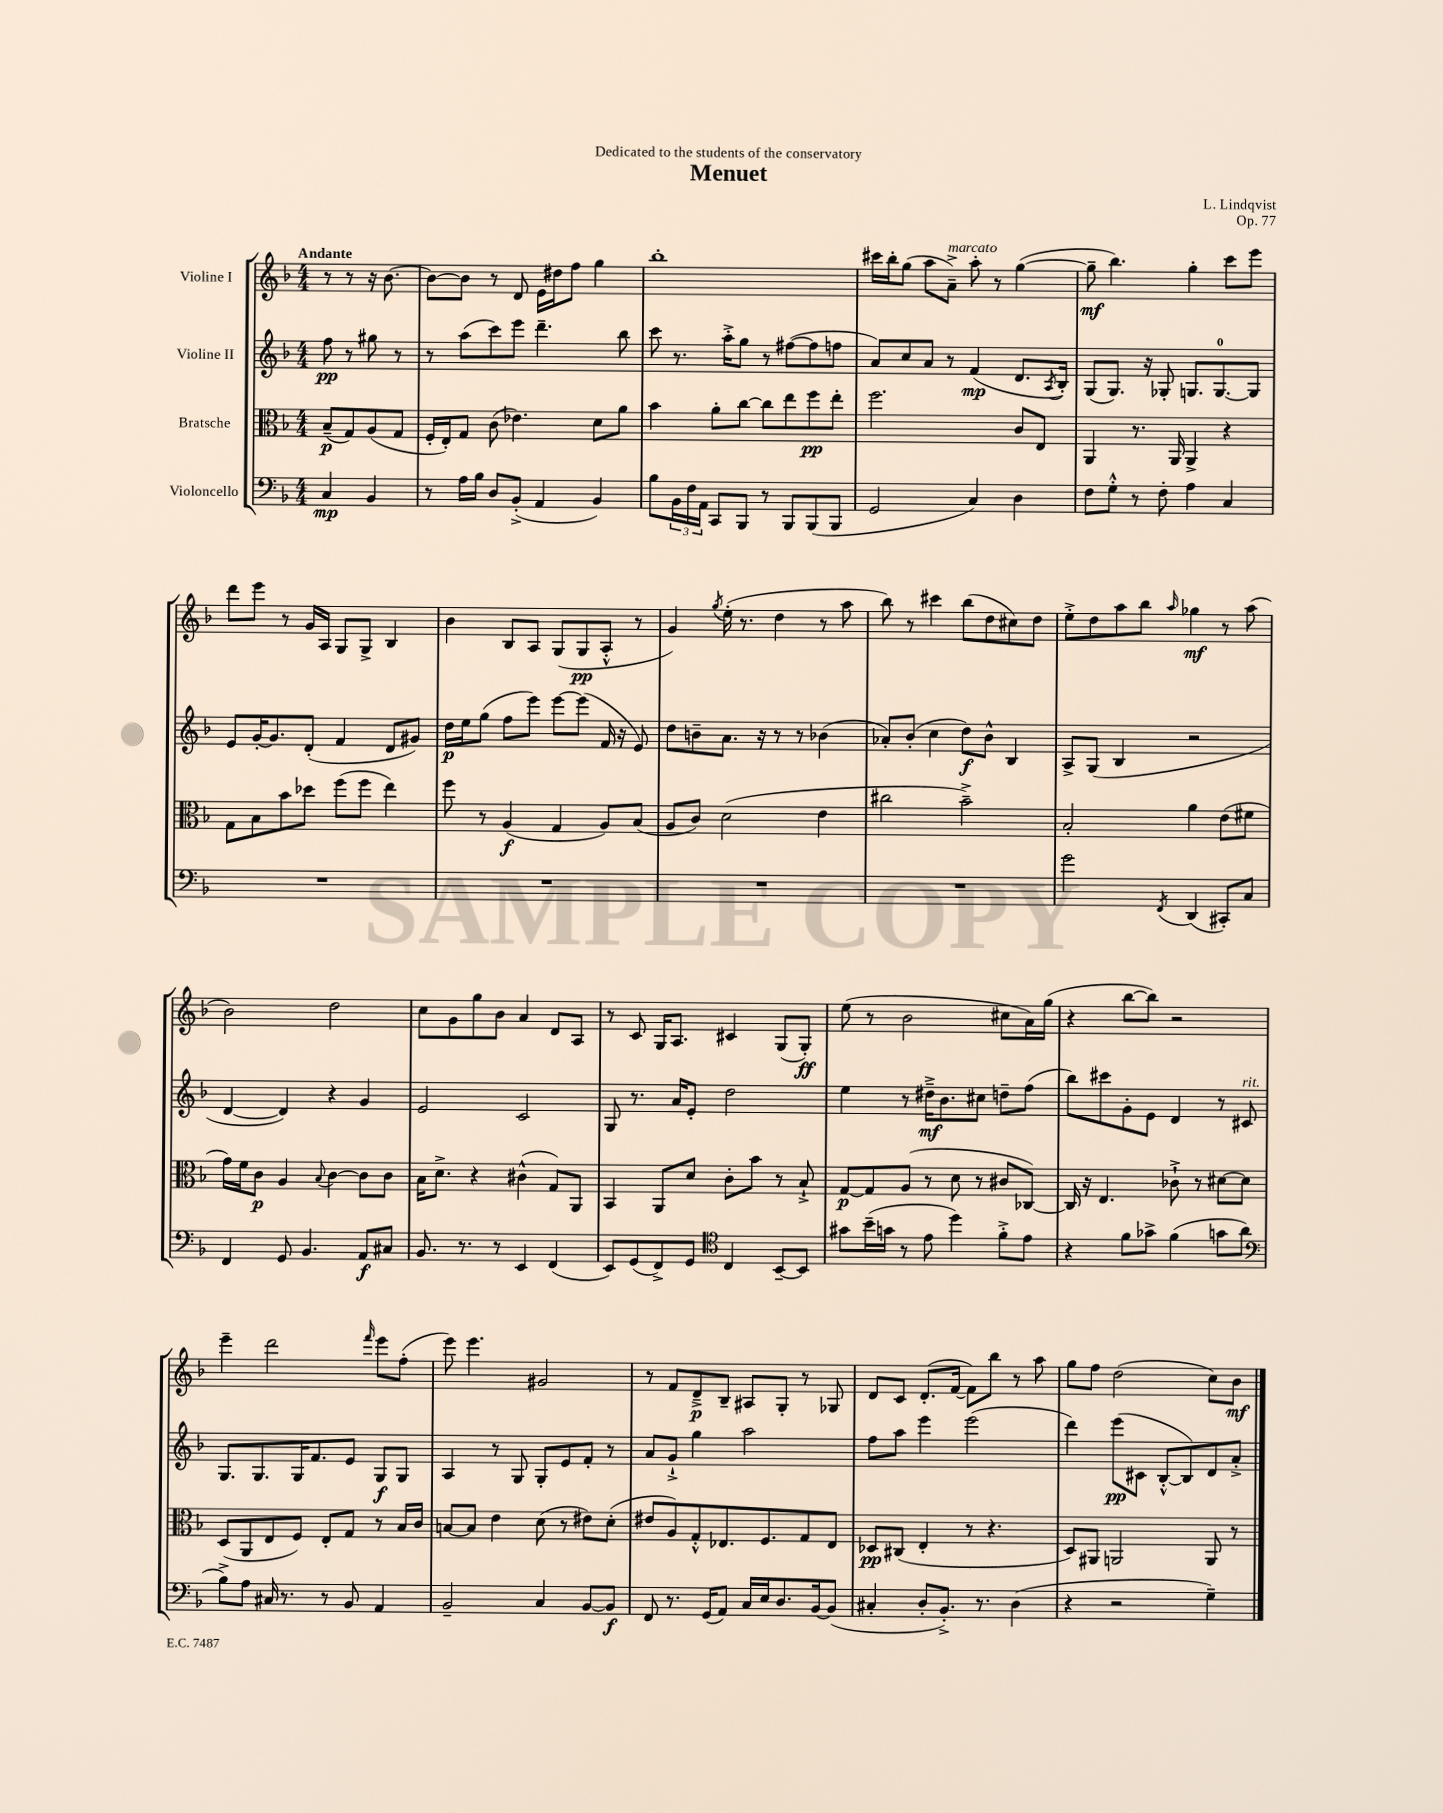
\header { title = "Menuet" composer = "L. Lindqvist" dedication = "Dedicated to the students of the conservatory" opus = "Op. 77" }
<<
\new StaffGroup <<
\new Staff = "s0" \with { instrumentName = "Violine I" } {
    \clef treble \key f \major \numericTimeSignature \time 4/4 \partial 2 \tempo "Andante"
    r8 r8 r16 bes'8.~ |
    bes'8~ bes'8 r8 d'8 e'16 dis''16 f''8 g''4 |
    bes''1-. |
    cis'''16 bes''16-. g''8( a''8 a'8--->^\markup { \italic "marcato" }) a''8-. r8 g''4~( |
    g''8--\mf bes''4.) g''4-. c'''8 e'''8 |
    d'''8 e'''8 r8 g'16 a16 g8 g8-> bes4 |
    bes'4 bes8 a8 g8( g8\pp a8-.-^ r8 |
    g'4) \acciaccatura { g''8 } e''16-.( r8. d''4 r8 a''8 |
    bes''8) r8 cis'''4 bes''8( d''8 cis''8) d''8 |
    e''8-.-> d''8 a''8 bes''8 \grace { a''16 } ges''4\mf r8 a''8( |
    bes'2) d''2 |
    c''8 g'8 g''8 bes'8 a'4 d'8 a8 |
    r8 c'8 g16 a8. cis'4 g8( g8-.\ff) |
    e''8( r8 bes'2 cis''8 a'16) g''16( |
    r4 bes''8~ bes''8) r2 |
    e'''4-- d'''2 \grace { f'''16 } e'''8 f''8-.( |
    e'''8) e'''4. gis'2 |
    r8 f'8 d'8--->\p bes8-- ais8 g8-. r8 ges8 |
    d'8 c'8 d'8.-.( f'16~ f'8) bes''8 r8 a''8 |
    g''8 f''8 d''2( c''8) bes'8\mf \bar "|." |
}
\new Staff = "s1" \with { instrumentName = "Violine II" } {
    \clef treble \key f \major \numericTimeSignature \time 4/4 \partial 2
    f''8\pp r8 gis''8 r8 |
    r8 a''8( c'''8) e'''8 d'''4.-- bes''8 |
    c'''8 r8. a''16-.-> g''8 r8 fis''8~( fis''8 f''8 |
    a'8) c''8 a'8 r8 f'4\mp( d'8. \acciaccatura { a8 } bes16-.) |
    g8( g8.) r16 ges8-. g8. g8.-0~ g8 |
    e'8 g'16~-. g'8. d'8-.( f'4 d'8 gis'8) |
    d''16\p e''16 g''8( f''8 e'''8) e'''8~ e'''8( f'16 r16 e'8) |
    d''8 b'8-- a'8. r16 r8 r8 bes'4( |
    aes'8-.) bes'8-.( c''4 d''8\f) bes'8-^ bes4 |
    a8-> g8( bes4 r2 |
    d'4~ d'4) r4 g'4 |
    e'2 c'2 |
    g8 r8. a'16 e'8-. d''2 |
    e''4 r8 dis''16--->\mf bes'8. cis''8 d''8-- f''8( |
    bes''8) cis'''8 g'8-. e'8 d'4 r8 cis'8^\markup { \italic "rit." } |
    g8. g8. g16 f'8. e'8 g8\f g8 |
    a4 r8 g8 g8-. e'8 f'8-. r8 |
    a'8 g'8-!-> g''4 a''2 |
    f''8 a''8 e'''4 e'''2( |
    d'''4) e'''8\pp( cis'8 bes8~-.-^ bes8) d'8 a'8-.-> \bar "|." |
}
\new Staff = "s2" \with { instrumentName = "Bratsche" } {
    \clef alto \key f \major \numericTimeSignature \time 4/4 \partial 2
    bes8--\p( g8) a8( g8 |
    f16-. e16-.) g8 c'8( ees'4.) d'8 a'8 |
    bes'4 a'8-. c''8~ c''8 e''8 f''8\pp e''8-. |
    f''2. c'8 e8 |
    a,4 r8. a,16 a,4-> r4 |
    g8 bes8 bes'8 des''8 f''8( f''8 e''4) |
    f''8 r8 a4\f( g4 a8) bes8( |
    a8 c'8) d'2( e'4 |
    cis''2 bes'2--->) |
    bes2-. a'4 e'8( fis'8 |
    g'16) f'16 c'8\p a4 \appoggiatura { bes8 } c'4~ c'8 c'8 |
    bes16 d'8.-> r4 cis'4-^( g8) a,8 |
    bes,4 a,8 d'8 c'8-. bes'8 r8 bes8-!-> |
    g8~\p g8 a8( r8 d'8 r8 cis'8 ces8~) |
    ces16 r16 e4. ces'8-!-> r8 dis'8~ dis'8 |
    d8( a,8 e8 f8) e8-. g8 r8 bes16 c'16 |
    b8~ b8 e'4 d'8( r8 eis'8) d'8-.( |
    eis'8 a8) g8-.-^ ees8. f8. g8 ees8 |
    des8\pp cis8( e4-. r8 r4. |
    d8) ais,8 a,2 a,8 r8 \bar "|." |
}
\new Staff = "s3" \with { instrumentName = "Violoncello" } {
    \clef bass \key f \major \numericTimeSignature \time 4/4 \partial 2
    c4\mp bes,4 |
    r8 a16 bes16 d8 bes,8-.->( a,4 bes,4) |
    bes8 \tuplet 3/2 { bes,16 f16 a,16 } c,8 bes,,8 r8 bes,,8 bes,,8( bes,,8 |
    g,2 c4) d4 |
    f8 g8-.-^ r8 f8-. a4 c4 |
    R1 |
    R1 |
    R1 |
    R1 |
    g'2 \acciaccatura { f,8 } d,4( cis,8-.) c8 |
    f,4 g,8 bes,4. a,8\f cis8 |
    bes,8. r8. r8 e,4 f,4( |
    e,8) g,8( f,8->) g,8 \clef tenor c4 bes,8~-- bes,8 |
    gis'8 bes'16--( g'16 r8 e'8 d''4) f'8-.-> e'8 |
    r4 f'8 ges'8-> f'4( g'8 a'8 |
    \clef bass bes8->) a8 cis16 r8. r8 bes,8 a,4 |
    bes,2-- c4 bes,8~ bes,8\f |
    f,8 r8. g,16( a,8) c16 e16 d8. bes,16~ bes,8( |
    cis4-. d8-. bes,8.-.->) r8. d4( |
    r4 r2 g4--) \bar "|." |
}
>>
>>
\layout { \context { \Score \remove "Bar_number_engraver" } }
